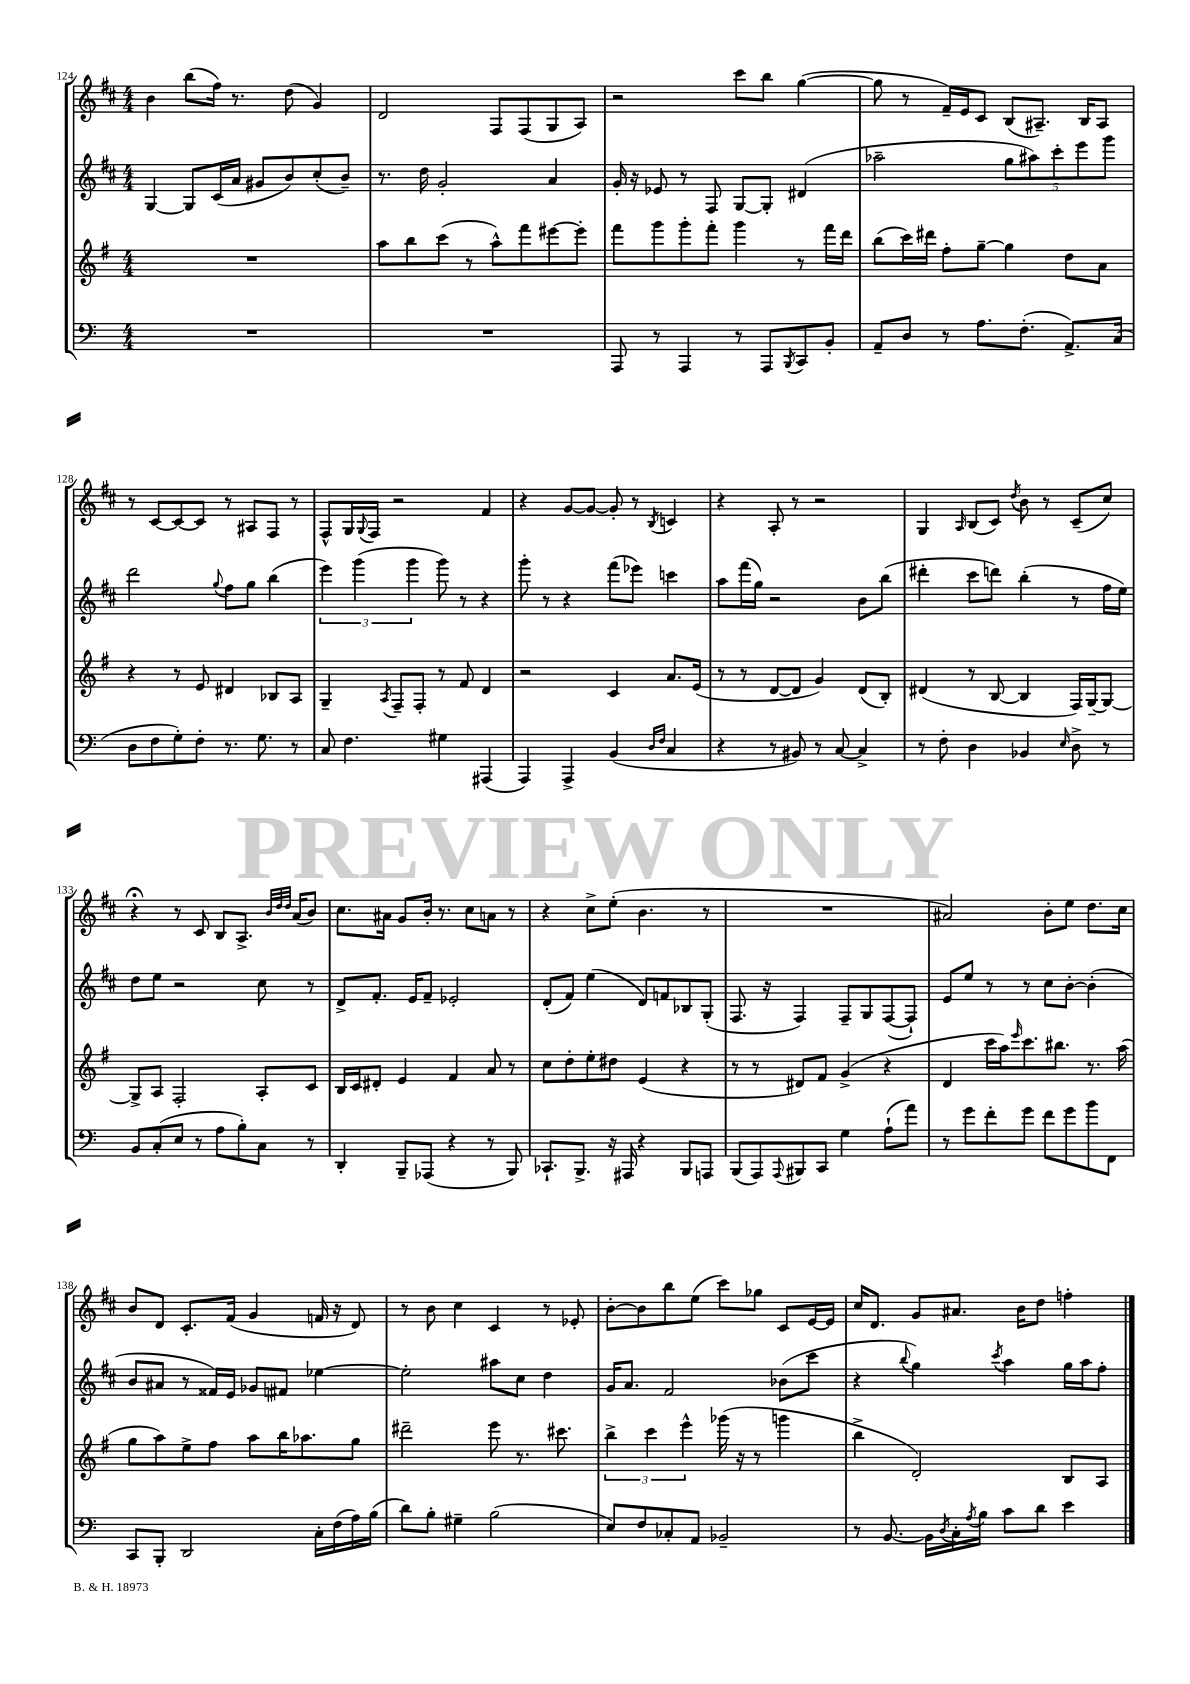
<<
\new StaffGroup <<
\new Staff = "s0" {
    \clef treble \key d \major \numericTimeSignature \time 4/4
    b'4 b''8( fis''16) r8. d''8( g'4) |
    d'2 fis8 fis8( g8 a8) |
    r2 cis'''8 b''8 g''4~( |
    g''8 r8 fis'16--) e'16 cis'8 b8( ais8.--) b16 ais8 |
    r8 cis'8~ cis'8~ cis'8 r8 ais8 fis8 r8 |
    fis8-^ g16 \appoggiatura { g8 } fis16 r2 fis'4 |
    r4 g'8~ g'8~ g'8-. r8 \acciaccatura { b8 } c'4 |
    r4 a8-. r8 r2 |
    g4 \grace { a16 } b8( cis'8) \acciaccatura { d''8 } b'8 r8 cis'8--( cis''8) |
    r4\fermata r8 cis'8 b8 a8.-> \grace { b'32 d''32 d''32 } a'16( b'8) |
    cis''8. ais'16 g'8 b'16-. r8. cis''8 a'8 r8 |
    r4 cis''8-> e''8-.( b'4. r8 |
    R1 |
    ais'2) b'8-. e''8 d''8. cis''16 |
    b'8 d'8 cis'8.-. fis'16( g'4 f'16 r16 d'8) |
    r8 b'8 cis''4 cis'4 r8 ees'8-. |
    b'8~-. b'8 b''8 e''8( cis'''8) ges''8 cis'8 e'16~ e'16 |
    cis''16 d'8. g'8 ais'8. b'16 d''8 f''4-. \bar "|." |
}
\new Staff = "s1" {
    \clef treble \key d \major \numericTimeSignature \time 4/4
    g4~ g8 cis'16( a'16 gis'8 b'8) cis''8-.( b'8--) |
    r8. d''16 g'2-. a'4 |
    g'16-. r16 ees'8 r8 fis8 g8~ g8-. dis'4( |
    aes''2-- \tuplet 5/4 { g''8 ais''8) cis'''8-. e'''8 g'''8 } |
    d'''2 \appoggiatura { g''8 } fis''8 g''8 b''4( |
    \tuplet 3/2 { e'''4) g'''4( g'''4 } g'''8) r8 r4 |
    g'''8-. r8 r4 fis'''8( ees'''8) c'''4 |
    a''8 fis'''16( g''16) r2 b'8 b''8( |
    dis'''4-. cis'''8 d'''8) b''4-.( r8 fis''16 e''16) |
    d''8 e''8 r2 cis''8 r8 |
    d'8-> fis'8.-. e'16 fis'8-- ees'2-. |
    d'8-.( fis'8) e''4( d'8) f'8 bes8 g8-.( |
    fis8. r16 fis4) fis8-- g8 fis8~( fis8-!) |
    e'8 e''8 r8 r8 cis''8 b'8~-. b'4-.( |
    b'8 ais'8 r8 fisis'16) e'16 ges'8 fis'8 ees''4~ |
    ees''2-. ais''8 cis''8 d''4 |
    g'16 a'8. fis'2 bes'8( cis'''8 |
    r4 \appoggiatura { b''8 } g''4) \acciaccatura { cis'''8 } a''4 g''16 a''16 fis''8-. \bar "|." |
}
\new Staff = "s2" {
    \clef treble \key g \major \numericTimeSignature \time 4/4
    R1 |
    a''8 b''8 c'''8( r8 a''8-^) fis'''8 eis'''8~ eis'''8-. |
    fis'''8 g'''8 g'''8-. fis'''8-. g'''4 r8 fis'''16 d'''16 |
    b''8( c'''16) dis'''16 fis''8-. g''8~-- g''4 d''8 a'8 |
    r4 r8 e'8 dis'4 bes8 a8 |
    g4-- \acciaccatura { a8 } fis8-- fis8-. r8 fis'8 d'4 |
    r2 c'4 a'8. e'16( |
    r8 r8 d'8~ d'8 g'4) d'8( b8-.) |
    dis'4( r8 b8~ b4 fis16) g16~-- g8~ |
    g8-> a8 fis2-. a8-. c'8 |
    b16 c'16 dis'8-. e'4 fis'4 a'8 r8 |
    c''8 d''8-. e''8-. dis''8 e'4( r4 |
    r8 r8 dis'8) fis'8 g'4->( r4 |
    d'4 c'''16 a''16) \grace { e'''16 } c'''8. bis''8. r8. a''16( |
    g''8 a''8) e''8-> fis''8 a''8 b''16 aes''8. g''8 |
    dis'''2-- e'''8 r8. cis'''8. |
    \tuplet 3/2 { b''4-> c'''4 e'''4-^ } ges'''16( r16 r8 g'''4 |
    b''4-> d'2-.) b8 a8 \bar "|." |
}
\new Staff = "s3" {
    \clef bass \key c \major \numericTimeSignature \time 4/4
    R1 |
    R1 |
    a,,8 r8 a,,4 r8 a,,8 \acciaccatura { b,,8 } c,8 b,8-. |
    a,8-- d8 r8 a8. f8.-.( a,8.->) c16( |
    d8 f8 g8-.) f8-. r8. g8. r8 |
    c8 f4. gis4 ais,,4( |
    a,,4) a,,4-> b,4( \grace { d16 f16 } c4 |
    r4 r8 bis,8) r8 c8~ c4-> |
    r8 f8-. d4 bes,4 \grace { e16 } d8-> r8 |
    b,8 c8-.( e8 r8 a8 b8-.) c8 r8 |
    d,4-. b,,8-- aes,,8( r4 r8 b,,8) |
    ces,8.-! b,,8.-> r16 ais,,16 r4 b,,8 a,,8 |
    b,,8( a,,8) \appoggiatura { a,,8 } bis,,8 c,8 g4 a8-!( a'8) |
    r8 g'8 f'8-. g'8 f'8 g'8 b'8 f,8 |
    c,8 b,,8-. d,2 c16-. f16( a16) b16( |
    d'8) b8-. gis4-- b2( |
    e8) f8 ces8-. a,8 bes,2-- |
    r8 b,8.~ b,16 \acciaccatura { d8 } c16-. \acciaccatura { a8 } b16 c'8 d'8 e'4 \bar "|." |
}
>>
>>
\layout { \context { \Score currentBarNumber = #124 } }
